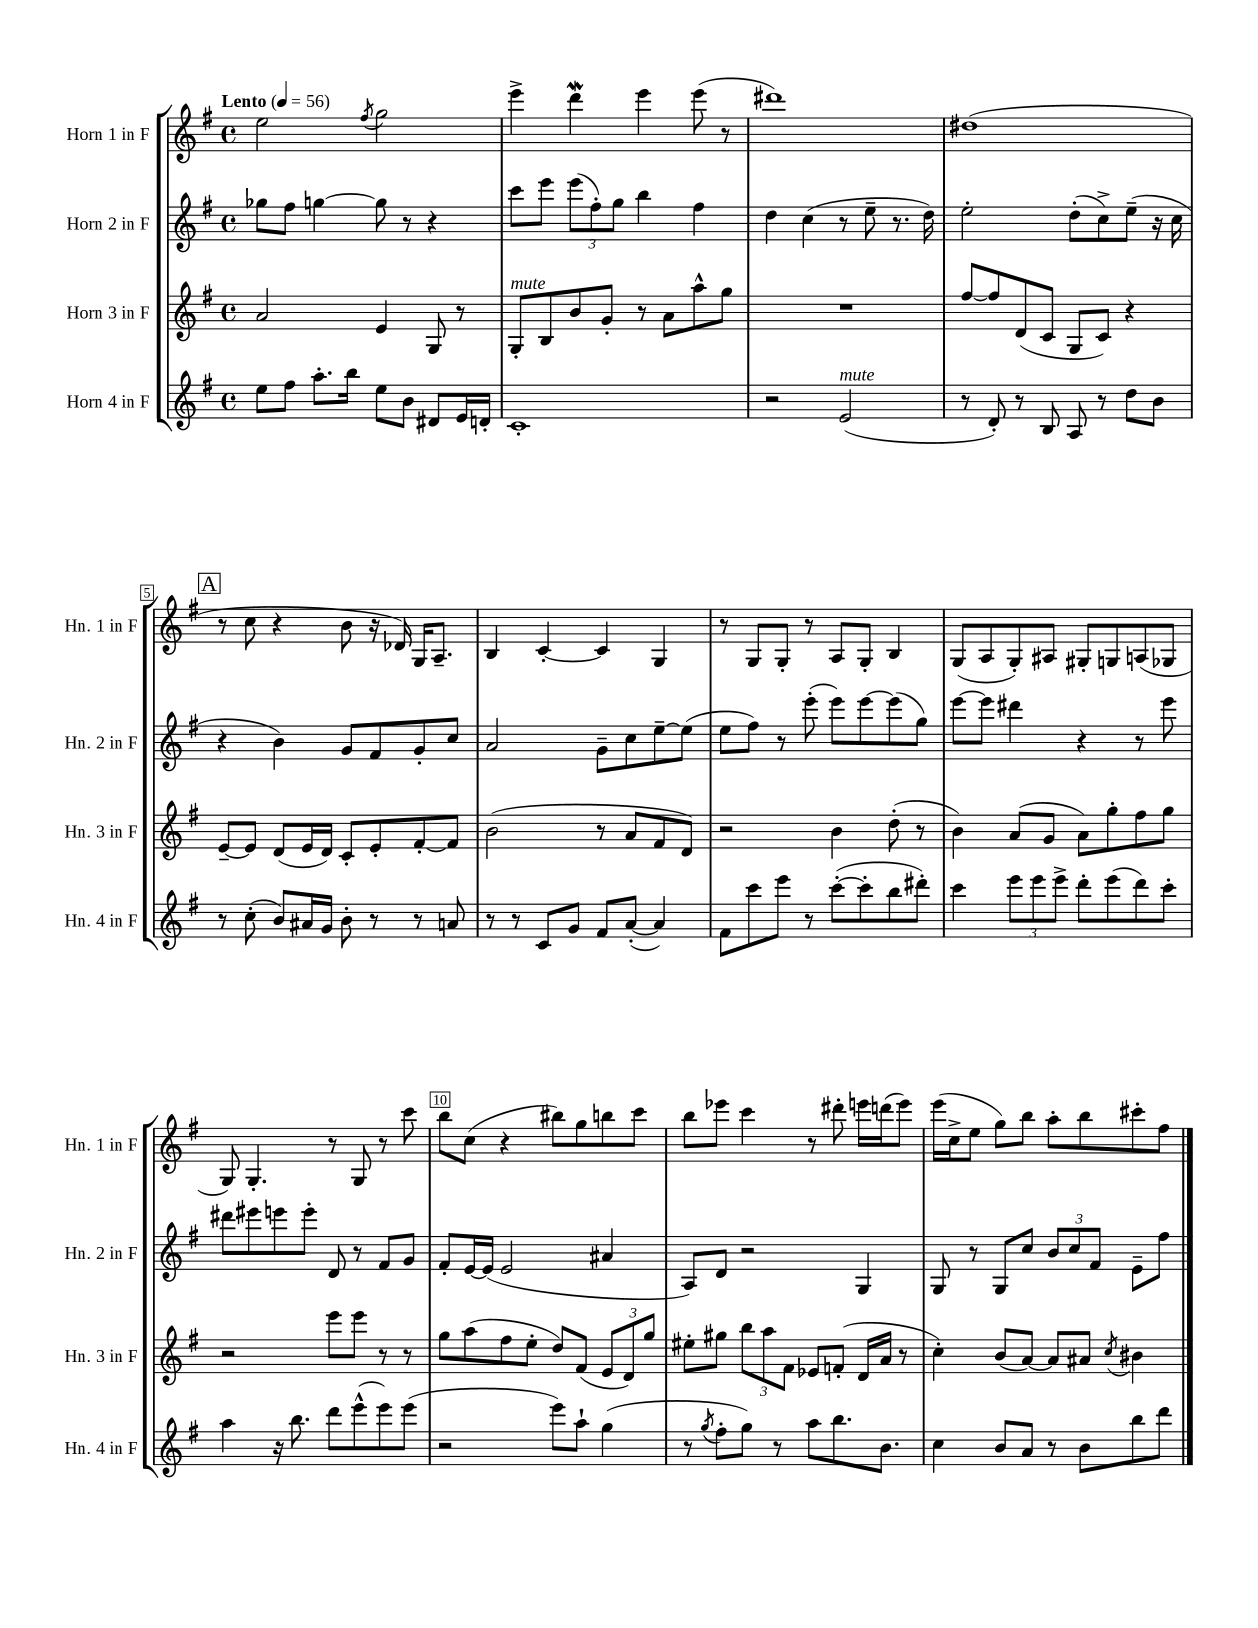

**kern	**kern	**kern	**kern
*part4	*part3	*part2	*part1
*staff4	*staff3	*staff2	*staff1
*I"Horn 4 in F	*I"Horn 3 in F	*I"Horn 2 in F	*I"Horn 1 in F
*I'Hn. 4 in F	*I'Hn. 3 in F	*I'Hn. 2 in F	*I'Hn. 1 in F
*clefG2	*clefG2	*clefG2	*clefG2
*k[f#]	*k[f#]	*k[f#]	*k[f#]
*M4/4	*M4/4	*M4/4	*M4/4
*met(c)	*met(c)	*met(c)	*met(c)
*MM56	*MM56	*MM56	*MM56
=1	=1	=1	=1
!	!	!	!LO:TX:a:B:t=Lento
8ee\L	2a/	8gg-X\L	2ee\
8ff#\J	.	8ff#\J	.
8.aa'\L	.	[4ggn\	.
16bb\Jk	.	.	.
.	.	.	8qff#/
8ee\L	4e/	8gg\]	2gg\
8b\J	.	8r	.
8d#X/L	8G/	4r	.
16e/L	8r	.	.
16dn'/JJ	.	.	.
=2	=2	=2	=2
!	!LO:TX:a:i:t=mute	!	!
1c'	8G'/L	8ccc\L	4eee^\
.	8B/	8eee\J	.
.	8b/	(12eee\L	4dddW\
.	.	12ff#'\)	.
.	8g'/J	.	.
.	.	12gg\J	.
.	8r	4bb\	4eee\
.	8a\L	.	.
.	8aa^^\	4ff#\	(8eee\
.	8gg\J	.	8r
=3	=3	=3	=3
2r	1r	4dd\	1ddd#X)
.	.	(4cc\	.
!LO:TX:a:i:t=mute	!	!	!
(2e/	.	8r	.
.	.	8ee~\	.
.	.	8.r	.
.	.	16dd\)	.
=4	=4	=4	=4
8r	[8ff#/L	2ee'\	(1dd#X
8d'/)	8ff#/]	.	.
8r	(8d/	.	.
8B/	8c/J	.	.
8A/	8G/L	(8dd'\L	.
8r	8c/J)	8cc^\)	.
8dd\L	4r	(8ee~\J	.
8b\J	.	16r	.
.	.	16cc\	.
!!LO:LB:g=z
!!LO:REH:place=s1:t=A
=5	=5	=5	=5
8r	[8e~/L	4r	8r
(8cc'\	8e/J]	.	8cc\
8b/L)	(8d/L	4b\)	4r
16a#X/L	16e/L	.	.
16g/JJ	16d/JJ)	.	.
8b'\	8c'/L	8g/L	8b\
8r	8e'/	8f#/	16r
.	.	.	16d-X/)
8r	[8f#'/	8g'/	16G/KL
.	.	.	8.A~/J
8an/	8f#/J]	8cc/J	.
=6	=6	=6	=6
8r	(2b\	2a/	4B/
8r	.	.	.
8c/L	.	.	[4c'/
8g/J	.	.	.
8f#/L	8r	8g~\L	4c/]
([8a'/J	8a/L	8cc\	.
4a/])	8f#/	[8ee~\	4G/
.	8d/J)	(8ee\J]	.
=7	=7	=7	=7
8f#\L	2r	8ee\L	8r
8ccc\	.	8ff#\J)	8G/L
8eee\J	.	8r	8G'/J
8r	.	(8eee'\	8r
([8ccc'\L	4b\	8eee\L)	8A/L
8ccc'\]	.	[8eee\	8G'/J
8bb\	(8dd'\	(8eee\]	4B/
8ddd#X'\J)	8r	8gg\J)	.
=8	=8	=8	=8
4ccc\	4b\)	[8eee\L	(8G/L
.	.	8eee\J]	8A/
12eee\L	(8a/L	4ddd#X\	8G'/)
12eee\	.	.	.
.	8g/J	.	8A#X/J
12eee^\J	.	.	.
8ddd'\L	8a\L)	4r	8G#X'/L
(8eee\	8gg'\	.	8Gn/
8ddd\)	8ff#\	8r	(8An/
8ccc'\J	8gg\J	8eee\	8G-X/J
!!LO:LB:g=z
=9	=9	=9	=9
4aa\	2r	8ddd#X\L	8G/)
.	.	8eee#X\	4.G'/
16r	.	8eeen\	.
8.bb\	.	.	.
.	.	8eee'\J	.
8ddd\L	8eee\L	8d/	8r
(8eee^^\	8eee\J	8r	8G/
8eee\)	8r	8f#/L	8r
(8eee\J	8r	8g/J	8ccc\
=10	=10	=10	=10
2r	8gg\L	8f#'/L	8bb\L
.	(8aa\	[16e/L	(8cc\J
.	.	(16e/JJ]	.
.	8ff#\	2e/	4r
.	8ee'\J	.	.
8eee\L)	8dd/L)	.	8bb#X\L)
8aa`\J	(8f#/J	.	8gg\
(4gg\	12e/L	4a#X/	8bbn\
.	12d/)	.	.
.	.	.	8ccc\J
.	12gg/J	.	.
=11	=11	=11	=11
8r	8ee#X'\L	8A/L)	8bb\L
8qgg/	.	.	.
8ff#'\L	8gg#X\J	8d/J	8eee-X\J
8gg\J)	12bb\L	2r	4ccc\
.	12aa\	.	.
8r	.	.	.
.	12f#\J	.	.
8aa\L	8e-X/L	.	8r
8.bb\	(8fn'/J	.	8ddd#X'\
.	16d/LL	4G/	16eeen\LL
8.b\J	16a/JJ	.	(16dddn\J
.	8r	.	8eee\J)
=12	=12	=12	=12
4cc\	4cc'\)	8G/	(16eee\LL
.	.	.	16cc^\J
.	.	8r	8ee\J
8b/L	(8b/L	8G/L	8gg\L)
8a/J	[8a/J)	8cc/J	8bb\J
8r	8a/L]	12b/L	8aa'\L
.	.	12cc/	.
8b\L	8a#X/J	.	8bb\
.	.	12f#/J	.
.	8qcc/	.	.
8bb\	4b#X\	8e~\L	8ccc#X'\
8ddd\J	.	8ff#\J	8ff#\J
==	==	==	==
*-	*-	*-	*-
